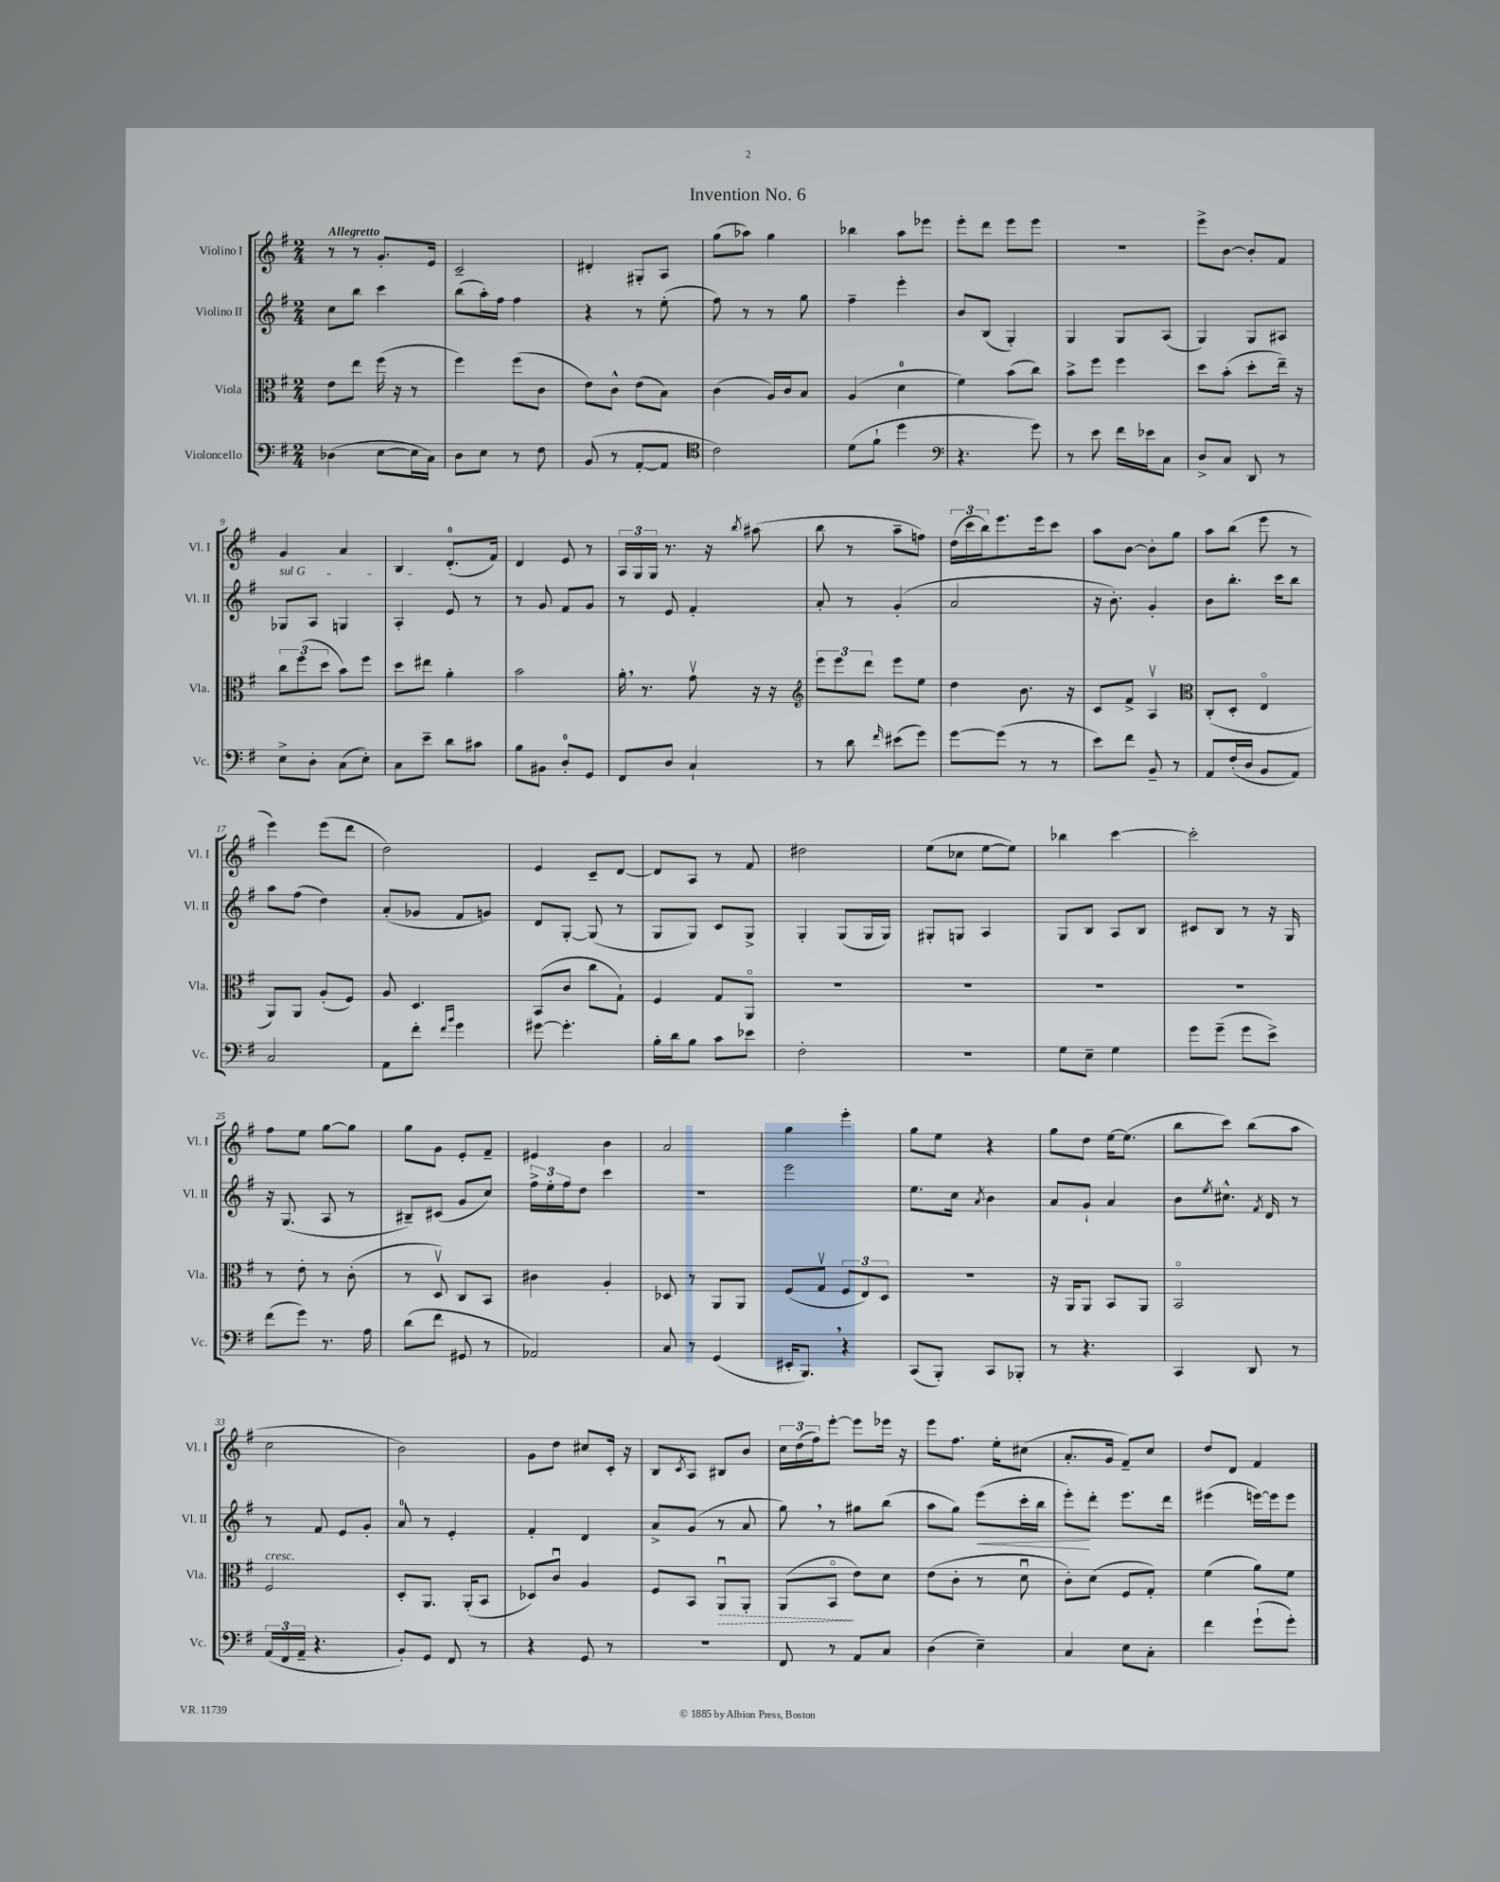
\header { title = "Invention No. 6" }
<<
\new StaffGroup <<
\new Staff = "s0" \with { instrumentName = "Violino I" shortInstrumentName = "Vl. I" } {
    \clef treble \key g \major \numericTimeSignature \time 2/4 \tempo "Allegretto"
    r8 r8 g'8.-. e'16 |
    c'2-- |
    dis'4-. gis8-. a8 |
    g''8( aes''8) g''4 |
    bes''4 a''8 ees'''8 |
    e'''8-. d'''8 e'''8 e'''8 |
    R2 |
    e'''8-> b'8~ b'8-. fis'8 |
    g'4 a'4 |
    b4 d'8.-0-.( fis'16) |
    d'4 e'8 r8 |
    \tuplet 3/2 { a16 g16 g16 } r8. r16 \acciaccatura { b''8 } ais''8( |
    b''8 r8 a''8-- f''8) |
    \tuplet 3/2 { d''16( c'''16 b''16) } e'''8. e'''16 c'''8 |
    a''8 b'8~ b'8-. g''8 |
    a''8 b''8( e'''8 r8 |
    e'''4) e'''8( d'''8 |
    d''2) |
    e'4 c'8-- d'8~ |
    d'8 a8 r8 fis'8 |
    dis''2 |
    e''8( ces''8 e''8~ e''8) |
    bes''4 c'''4~ |
    c'''2-. |
    fis''8 e''8 g''8~ g''8 |
    g''8 g'8 e'8-. fis'8-- |
    eis'4 b'4 |
    a'2 |
    g''4 e'''4-. |
    g''8 e''8 r4 |
    g''8 d''8 e''16~ e''8.( |
    b''8 c'''8) b''8( a''8 |
    c''2 |
    b'2) |
    g'8 d''8 cis''8 c'16-. r16 |
    b8 \acciaccatura { c'8 } a8 bis8 b'8 |
    \tuplet 3/2 { c''16 d''16( fis''16) } e'''8~-. e'''8 ees'''16 r16 |
    e'''8 fis''8. e''16-. cis''8( |
    a'8.-. g'16 fis'8--) c''8 |
    d''8 d'8 fis'4 \bar "|." |
}
\new Staff = "s1" \with { instrumentName = "Violino II" shortInstrumentName = "Vl. II" } {
    \clef treble \key g \major \numericTimeSignature \time 2/4
    c''8 b''8 c'''4 |
    b''8( a''16-.) fis''16 fis''4 |
    r4 r8 e''8-.( |
    fis''8) r8 r8 g''8 |
    fis''4-- e'''4-. |
    b'8 b8( g4-.) |
    g4 g8 a8( |
    g4) g8 ais8 |
    \once \override TextSpanner.bound-details.left.text = \markup { \italic "sul G" } ges8\startTextSpan a8 g4 |
    a4-. e'8\stopTextSpan r8 |
    r8 g'8 fis'8 g'8 |
    r8 e'8 fis'4-. |
    a'8-. r8 g'4-.( |
    a'2 |
    r16 b'8.-.) g'4-. |
    b'8 b''8.-. c'''16 b''8 |
    a''8 fis''8( d''4) |
    a'8-.( ges'8 fis'8 g'8) |
    d'8 g8~-. g8( r8 |
    g8 g8) c'8 g8-> |
    g4-. g8( g16 g16) |
    gis8-. g8 a4 |
    g8 b8 a8 b8 |
    cis'8 b8 r8 r16 g16 |
    r16 g8.( a8 r8 |
    bis8--) cis'8( g'8 c''8) |
    \tuplet 3/2 { fis''16-> e''16-. fis''16 } d''8 c'''4 |
    r2 |
    e'''2 |
    e''8. c''16 \acciaccatura { a'8 } b'4 |
    a'8 g'8-! a'4 |
    b'8 \acciaccatura { e''8 } cis''8.-^ \acciaccatura { fis'8 } d'16 r8 |
    r8 fis'8 e'8 g'8-. |
    a'8-0 r8 e'4-. |
    fis'4-. d'4 |
    a'8-> g'8( r8 a'8 |
    g''8) \breathe r8 gis''8 b''8( |
    a''8 g''8) e'''8\<( c'''16-. b''16 |
    e'''8-.\!) d'''8-. e'''8. d'''16 |
    eis'''4( e'''16~) e'''16 e'''8 \bar "|." |
}
\new Staff = "s2" \with { instrumentName = "Viola" shortInstrumentName = "Vla." } {
    \clef alto \key g \major \numericTimeSignature \time 2/4
    e'8 e''8 fis''16( r16 r8 |
    fis''4) fis''8( c'8 |
    e'8) c'8-^ e'8( b8) |
    c'4( a16) c'16 b8 |
    a4( d'4-0 |
    fis'4) b'8( c''8) |
    b'8-> fis''8 fis''4 |
    d''8 b'8-.( d''8-. e''16--) r16 |
    \tuplet 3/2 { c''8 fis''8( d''8 } b'8) fis''8 |
    d''8 eis''8 a'4-. |
    b'2 |
    a'16-. \breathe r8. g'8\upbow r16 r16 |
    \clef treble \tuplet 3/2 { e'''8 e'''8 d'''8 } e'''8 e''8 |
    d''4 b'8. r16 |
    c'8 fis'8-> a4\upbow |
    \clef alto c8-.( d8-. e4\flageolet |
    a,8) a,8 a8-.( fis8) |
    a8 d4. |
    b,8( c'8 c''8 g8-!) |
    fis4 g8 a,8\flageolet |
    R2 |
    R2 |
    R2 |
    R2 |
    r8 e'8-. r8 c'8-.( |
    r8 d8\upbow) c8 b,8 |
    cis'4 a4-. |
    des8 r8 a,8 a,8 |
    fis8( g8\upbow \tuplet 3/2 { fis8 e8) d8 } |
    R2 |
    r16 a,16 a,8 b,8 a,8 |
    b,2\flageolet |
    fis2^\markup { \italic "cresc." } |
    d8-. a,8. a,16-.( b,8 |
    des8) c'8\downbow a4 |
    fis8 b,8 \once \override Hairpin.style = #'dashed-line a,8\downbow\> a,8-. |
    a,8( b,8\flageolet\! e'8) d'8 |
    e'8( c'8-. r8 d'8\downbow |
    c'8-.) d'8( fis8 g8-.) |
    fis'4( a'8) fis'8 \bar "|." |
}
\new Staff = "s3" \with { instrumentName = "Violoncello" shortInstrumentName = "Vc." } {
    \clef bass \key g \major \numericTimeSignature \time 2/4
    des4( e8~ e16 c16) |
    d8 e8 r8 fis8 |
    b,8( r8 a,8~-. a,8 |
    \clef tenor c'2) |
    d'8( fis'8-! d''4 |
    \clef bass r4. g'8) |
    r8 e'8 fis'16 ees'16 c8 |
    d8-> c8 d,8 r8 |
    e8-> d8-. c8( e8-.) |
    c8 e'8-- d'8 cis'8 |
    b8 bis,8 d8-0-. g,8 |
    fis,8 d8 c4-! |
    r8 d'8 \grace { fis'16 } eis'8( g'8) |
    g'8~ g'8( r8 r8 |
    e'8) fis'8 b,8-- r8 |
    a,8 fis16-.( d16 b,8 a,8) |
    c2 |
    a,8 fis'8-. \grace { fis'16 b'16 } g'4 |
    gis'8~ gis'4.-. |
    b16-. d'16 b8 c'8 ees'8 |
    fis2-. |
    r2 |
    g8 e8-- g4 |
    g'8 g'8--( g'8 e'8->) |
    fis'8( g'8) r8. a16 |
    d'8( fis'8 gis,8 r8 |
    aes,2) |
    c8 r8 g,4( |
    eis,16-. b,,8.) \breathe r4 |
    c,8( b,,8-.) c,8 bes,,8-. |
    r8 r4. |
    c,4 d,8 r8 |
    \tuplet 3/2 { a,16( fis,16 a,16-- } r4. |
    b,8-.) g,8 fis,8 r8 |
    r4 g,8 r8 |
    r2 |
    fis,8 r8 a,8 c8 |
    d4( e4--) |
    c4 e8 c8-. |
    fis'4 g'8-!( g'8-.) \bar "|." |
}
>>
>>
